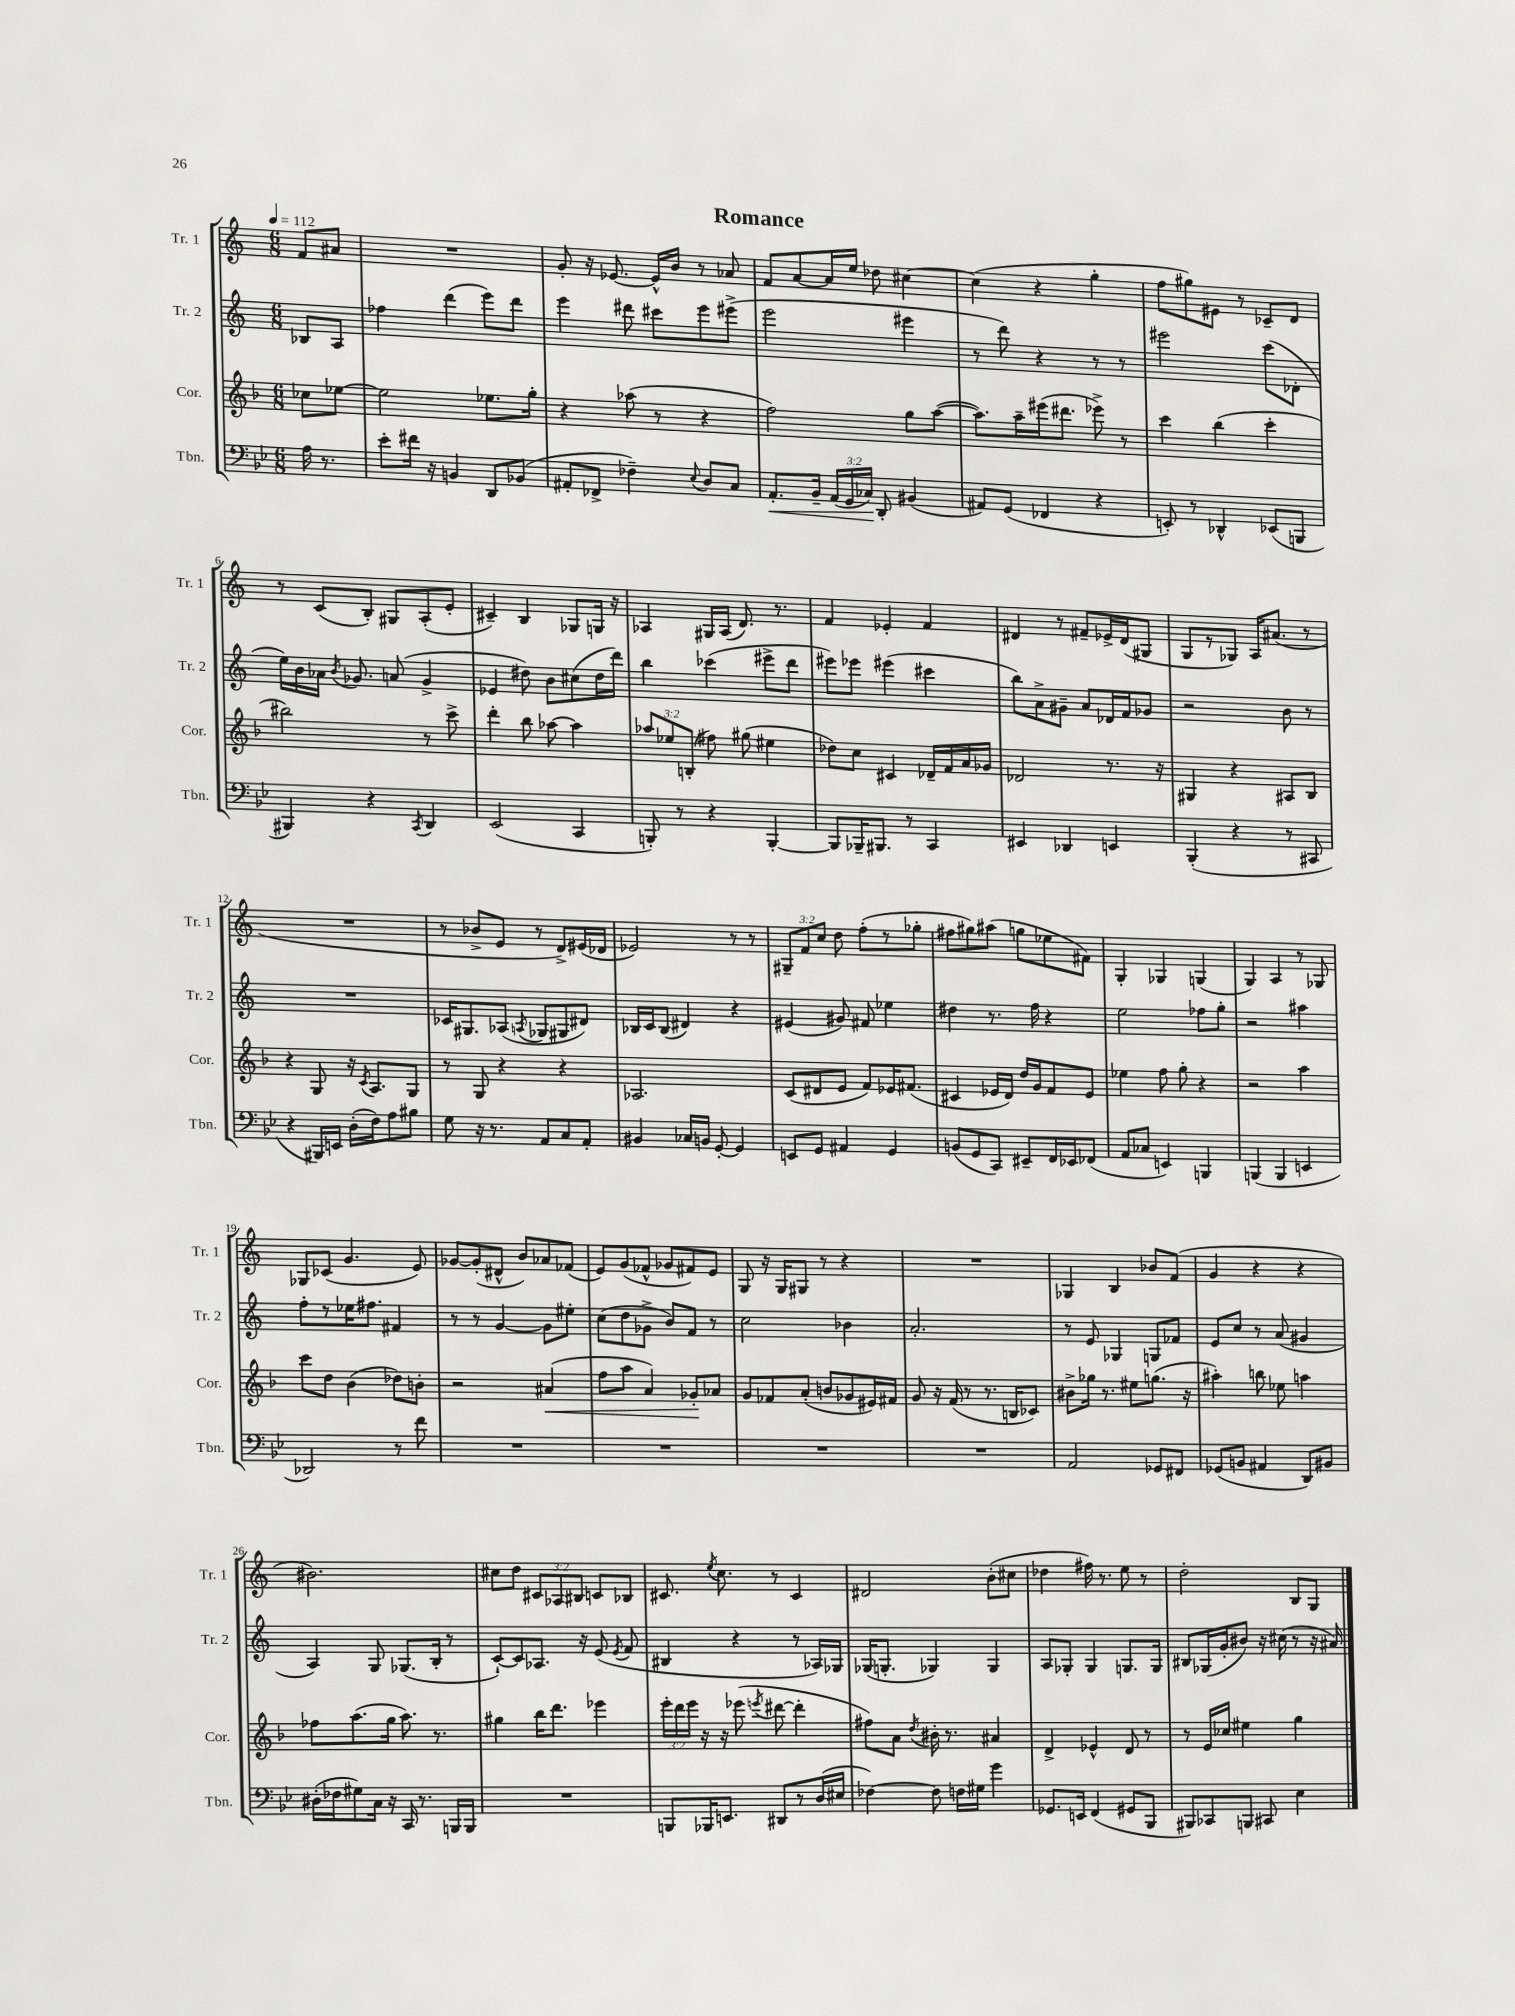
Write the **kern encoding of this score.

**kern	**kern	**kern	**kern
*staff4	*staff3	*staff2	*staff1
*clefF4	*clefG2	*clefG2	*clefG2
*k[b-e-]	*k[b-]	*k[]	*k[]
*M6/8	*M6/8	*M6/8	*M6/8
*MM112	*MM112	*MM112	*MM112
16A	8cc-	8B-	8f
8.r	.	.	.
.	[8ee-	8A	8a#
=	=	=	=
8e-'	2ee-]	4ff-	2.r
16f#	.	.	.
16r	.	.	.
4BB	.	(4ddd	.
8DD	8.ee-	8eee)	.
(8BB-	.	8ddd	.
.	16gg'	.	.
=	=	=	=
8AA#'	4r	4eee	8g'
8FF-^	.	.	16r
.	.	.	[8.e-
4F-~)	(8aa-	8ddd#	.
.	8r	8ccc#	16e-^^]
.	.	.	16b
8qqE-	.	.	.
8D	4r	8eee	8r
8C	.	(8eee#^	8a-
=	=	=	=
8.AA'	2ff)	2eee	8f
.	.	.	[8a
16BB-~	.	.	.
(24AA	.	.	16a]
24GG	.	.	.
.	.	.	16ee
24C-)	.	.	.
8DD'	.	.	8dd-
(4BB#	8gg	4eee#	[4cc#
.	([8aa	.	.
=	=	=	=
8AA#)	8.aa])	8r	(4cc#]
(8GG	.	8ddd)	.
.	16aa~	.	.
4FF-	(16eee#	4r	4r
.	8.ddd#	.	.
4r	8eee-^)	8r	4gg'
.	8r	8r	.
=	=	=	=
8EE')	4ccc	2eee#	8ff
8r	.	.	8gg#)
4DD-^^	(4bb-	.	8e#
.	.	.	8r
(8EE-	4ccc'	(8ccc	8c-~
8BBB	.	8d-'	8d
=	=	=	=
4BBB#)	2bb#)	16ee)	8r
.	.	16b	.
.	.	16a-	(8c
.	.	8qb	.
.	.	8.g-	.
4r	.	.	8B')
.	.	(8a	8G#
8qCC	.	.	.
4DD	8r	4g-^	(8A'
.	8ccc^	.	8e'
=	=	=	=
(2EE-	4ddd'	4e-	4c#~)
.	8bb-	8dd#)	4B
.	[8aa-	8b	.
4CC	4aa-]	(8cc#	8G-
.	.	16dd#	16G
.	.	16ddd)	16r
=	=	=	=
8BBB')	12aa-	4bb	4A-
.	12ee-	.	.
8r	.	.	.
.	(12B'	.	.
4r	8ff#)	(4ccc-	16G#
.	.	.	(16A-
.	(8gg#	.	8.d)
[4BBB'	4ee#	8eee#^	.
.	.	.	8.r
.	.	8ddd	.
=	=	=	=
8BBB]	8dd-)	8eee#)	4f
16BBB-~	8cc	8eee-	.
8.BBB#	.	.	.
.	4c#	(4eee#	4e-'
8r	.	.	.
4CC	16d-~	4ccc#	4f
.	16f	.	.
.	16a	.	.
.	16g-	.	.
=	=	=	=
4EE#	2d-	8bb)	4d#
.	.	8a^	.
4DD-	.	8g#~	8r
.	.	8a	8f#~
4EE	8.r	16d-	16e-^
.	.	16f	(16d#
.	.	8g-	8G#
.	16r	.	.
=	=	=	=
(4BBB-'	4G#	2r	8G
.	.	.	8r
4r	4r	.	8G-)
.	.	.	16A
.	.	.	(8.a#
8r	8A#	8b	.
8CC#	8B-	8r	8r
=	=	=	=
4r	4r	2.r	2.r
16BBB#)	8G	.	.
16EE	.	.	.
(16D'	16r	.	.
.	8qc	.	.
16F)	8.A	.	.
8A	.	.	.
8B#	8G	.	.
=	=	=	=
8G	8r	16c-	8r
.	.	8.G#	.
16r	8G	.	8b-^
8.r	.	.	.
.	4r	(8A-	8e
.	.	8qA	.
8AA	.	8G-	8r
8C	4r	8G#	8d^)
8AA'	.	8d#)	(16e#
.	.	.	16d-
=	=	=	=
4BB#	2.A-	16B-	2e-)
.	.	16c	.
.	.	(8B-	.
16C-	.	4d#)	.
16BB	.	.	.
[8GG'	.	.	.
4GG]	.	4r	8r
.	.	.	8r
=	=	=	=
8EE	(8c	(4e#	12G#~
.	.	.	12f
8GG	8d#	.	.
.	.	.	12cc
4AA#	8e	8g#)	8dd
.	8f)	8f#	(8ff'
4GG	16e-	4ee-	8r
.	(8.f#	.	.
.	.	.	8gg-'
=	=	=	=
(8BB	4c#	4dd#	8ff#
8GG	.	.	8gg#)
8CC)	16e-	8.r	(8aa#
.	16d)	.	.
8EE#~	16dd	.	8gg
.	16g	16ff	.
16FF	8f	4r	8ee-
16EE-	.	.	.
(8FF-	8e-	.	8f#)
=	=	=	=
8AA	4ee-	2ee	4G'
8C-	.	.	.
4EE)	8ff	.	4G-
.	8gg'	.	.
4BBB	4r	8ff-	(4G
.	.	8gg'	.
=	=	=	=
(4BBB	2r	2r	4G)
4BBB	.	.	4A
4EE	4aa	4aa#	8r
.	.	.	8G-
=	=	=	=
2DD-)	8ccc	8ff'	8G-
.	8dd	8r	(8c-
.	(4b-	16ee-	4.g
.	.	8.ff#	.
8r	8dd-)	4f#	.
8f	8b'	.	8e)
=	=	=	=
2.r	2r	8r	[8g-
.	.	8r	(8g-']
.	.	[4g	8d#^^
.	.	.	8b)
.	(4a#	8g]	8a-
.	.	8ee#'	(8f-
=	=	=	=
2.r	8ff	(8cc	8e)
.	8aa	8dd	(8g
.	4a)	8g-^	8f-^^
.	.	8b)	8g-
.	8g-'	8f	8f#)
.	8a-	8r	8e
=	=	=	=
2.r	8g	2cc	8G
.	8f-	.	16r
.	.	.	16G
.	(8a'	.	8G#
.	8b	.	8r
.	8g-	4b-	4r
.	16e#)	.	.
.	16f#	.	.
=	=	=	=
2.r	8g	2.a'	2.r
.	16r	.	.
.	(16f	.	.
.	8r	.	.
.	8.r	.	.
.	16B	.	.
.	8c-)	.	.
=	=	=	=
2AA	8b#^	8r	4G-
.	16gg-	8e	.
.	8.r	.	.
.	.	4G-	4B
.	8ee#	.	.
8GG-	(8.gg	8G	8b-
8FF#	.	8f-	(8f
.	16r	.	.
=	=	=	=
(8GG-	4aa#')	8e	4g
8BB	.	8cc	.
4AA#	8bb	8r	4r
.	8ee-	(8a	.
8DD)	4aa	4g#	4r
8BB#	.	.	.
=	=	=	=
(16D#'	8ff-	4A)	2.b#)
16F-	.	.	.
8G#)	(8.aa	.	.
16C	.	8G	.
16r	16gg	.	.
16CC	8.aa)	(8.G-	.
8.r	.	.	.
.	8.r	16B'	.
16BBB	.	8r	.
16BBB	.	.	.
=	=	=	=
2.r	4gg#	[8c`)	8cc#
.	.	8c]	8dd
.	16bb-	8.A-	12c#
.	8.ddd	.	.
.	.	.	12A-
.	.	.	12B#
.	.	16r	.
.	4eee-	(8e	8c
.	.	8qe	.
.	.	8f	8B-
=	=	=	=
8BBB	24eee'	4B#	8.c#
.	24ddd	.	.
.	24eee	.	.
16BBB-	16r	.	.
.	.	.	8qee
8.EE	16r	.	8.cc
.	(8eee-	4r	.
.	8qeee	.	.
8DD#	[8ddd#	.	8r
8r	4ddd#']	8r	4c#
(16D	.	16A-)	.
16E#	.	16G-	.
=	=	=	=
[4F-)	8ff#)	(16G-	2d#
.	.	8.G'	.
.	8a	.	.
.	8qdd	.	.
8F-]	16b#'	4G-)	.
.	8.r	.	.
16F	.	.	.
16G#	.	.	.
4g	4a#	4G-	(8b'
.	.	.	8cc#
=	=	=	=
8.GG-	4d^	8A	4dd-
.	.	8G-'	.
16EE	.	.	.
(4FF	4e-^^	4G-	16ff#)
.	.	.	8.r
8GG#	8d	8.G	8ee
8BBB-	8r	.	8r
.	.	16G	.
=	=	=	=
8BBB#)	8r	8B#	2dd'
8CC-	16e	(16G-	.
.	16cc-	16g'	.
8BBB	4ee#	8b#)	.
8CC#	.	16r	.
.	.	(16cc#	.
4E-	4gg	8r	8B
.	.	16r	8G
.	.	16a#)	.
==	==	==	==
*-	*-	*-	*-
